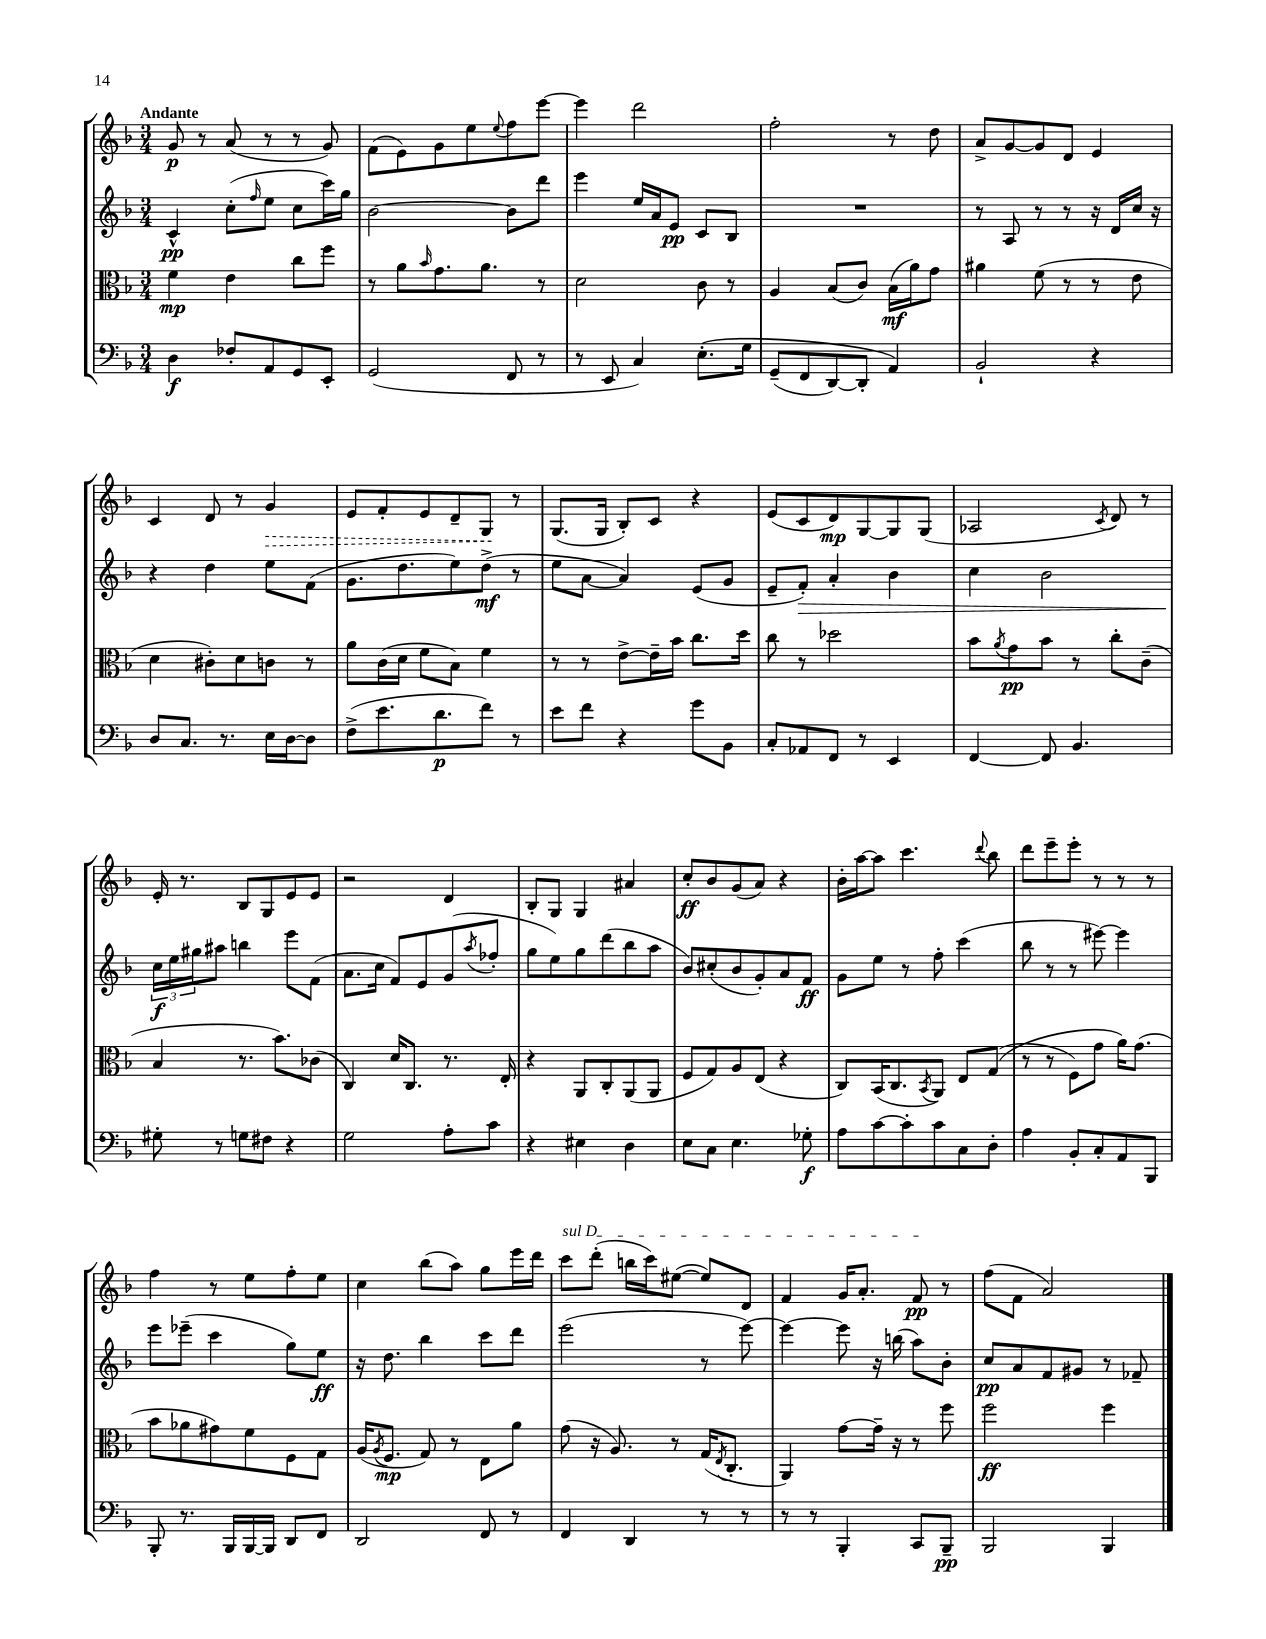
<<
\new StaffGroup <<
\new Staff = "s0" {
    \clef treble \key f \major \numericTimeSignature \time 3/4 \tempo "Andante"
    g'8\p r8 a'8( r8 r8 g'8) |
    f'8( e'8) g'8 e''8 \appoggiatura { e''8 } f''8 e'''8~ |
    e'''4 d'''2 |
    f''2-. r8 d''8 |
    a'8-> g'8~ g'8 d'8 e'4 |
    c'4 d'8 r8 \once \override Hairpin.style = #'dashed-line g'4\> |
    e'8 f'8-. e'8 d'8-- g8\! r8 |
    g8.( g16 bes8-.) c'8 r4 |
    e'8( c'8 d'8\mp) g8~ g8 g8( |
    aes2 \acciaccatura { c'8 } d'8) r8 |
    e'16-. r8. bes8 g8 e'8 e'8 |
    r2 d'4 |
    bes8-. g8 g4 ais'4 |
    c''8-.\ff bes'8 g'8( a'8) r4 |
    bes'16-. a''16~ a''8 c'''4. \appoggiatura { d'''8 } bes''8 |
    d'''8 e'''8-- e'''8-. r8 r8 r8 |
    f''4 r8 e''8 f''8-. e''8 |
    c''4 bes''8( a''8) g''8 e'''16 d'''16 |
    \once \override TextSpanner.bound-details.left.text = \markup { \italic "sul D" } c'''8\startTextSpan d'''8-.( b''16 c'''16) eis''8~( eis''8) d'8 |
    f'4 g'16 a'8.-. f'8\pp\stopTextSpan r8 |
    f''8( f'8 a'2) \bar "|." |
}
\new Staff = "s1" {
    \clef treble \key f \major \numericTimeSignature \time 3/4
    c'4-^\pp c''8-.( \grace { f''16 } e''8 c''8 c'''16) g''16 |
    bes'2~ bes'8 d'''8 |
    e'''4 e''16 a'16 e'8\pp c'8 bes8 |
    R2. |
    r8 a8 r8 r8 r16 d'16 c''16 r16 |
    r4 d''4 e''8 f'8( |
    g'8. d''8. e''8) d''8->\mf( r8 |
    e''8 a'8~ a'4) e'8( g'8 |
    e'8-- f'8-.\>) a'4-. bes'4 |
    c''4 bes'2 |
    \tuplet 3/2 { c''16\f\! e''16 gis''16 } ais''8 b''4 e'''8 f'8( |
    a'8. c''16 f'8) e'8 g'8( \acciaccatura { a''8 } fes''8-. |
    g''8 e''8) g''8 d'''8( bes''8 a''8 |
    bes'8) cis''8-.( bes'8 g'8-.) a'8 f'8\ff |
    g'8 e''8 r8 f''8-. c'''4( |
    bes''8 r8 r8 eis'''8~) eis'''4 |
    e'''8 ees'''8--( c'''4 g''8) e''8\ff |
    r16 d''8. bes''4 c'''8 d'''8 |
    e'''2( r8 e'''8~) |
    e'''4~ e'''8 r16 b''16( a''8) bes'8-. |
    c''8\pp a'8 f'8 gis'8 r8 fes'8-- \bar "|." |
}
\new Staff = "s2" {
    \clef alto \key f \major \numericTimeSignature \time 3/4
    f'4\mp e'4 c''8 f''8 |
    r8 a'8 \grace { bes'16 } g'8. a'8. r8 |
    d'2 c'8 r8 |
    a4 bes8( c'8) bes16\mf( a'16) g'8 |
    ais'4 f'8( r8 r8 e'8 |
    d'4 cis'8-.) d'8 c'8 r8 |
    a'8 c'16( d'16 f'8 bes8) f'4 |
    r8 r8 e'8~-> e'16-- bes'16 c''8. d''16 |
    c''8 r8 des''2 |
    bes'8 \acciaccatura { a'8 } g'8\pp bes'8 r8 c''8-. c'8--( |
    bes4 r8. bes'8.) ces'8( |
    c4) d'16 c8. r8. e16-. |
    r4 a,8 c8-. a,8( a,8 |
    f8 g8) a8 e8( r4 |
    c8) bes,16( c8. \acciaccatura { bes,8 } a,8) e8 g8(\( |
    r8 r8 f8) g'8 a'16\) g'8.( |
    bes'8 aes'8 gis'8) f'8 f8 g8 |
    a16( \acciaccatura { a8 } f8.\mp g8) r8 e8 a'8 |
    g'8( r16 a8.) r8 g16( \acciaccatura { e8 } c8.-. |
    a,4) g'8~ g'16-- r16 r8 f''8 |
    f''2\ff f''4 \bar "|." |
}
\new Staff = "s3" {
    \clef bass \key f \major \numericTimeSignature \time 3/4
    d4\f fes8-. a,8 g,8 e,8-. |
    g,2( f,8 r8 |
    r8 e,8 c4) e8.-.\( g16 |
    g,8--( f,8 d,8~) d,8-. a,4\) |
    bes,2-! r4 |
    d8 c8. r8. e16 d16~ d8 |
    f8->( e'8. d'8.\p f'8) r8 |
    e'8 f'8 r4 g'8 bes,8 |
    c8-. aes,8 f,8 r8 e,4 |
    f,4~ f,8 bes,4. |
    gis8-. r8 g8 fis8 r4 |
    g2 a8-. c'8 |
    r4 eis4 d4 |
    e8 c8 e4. ges8-.\f |
    a8 c'8~ c'8-. c'8 c8 d8-. |
    a4 bes,8-. c8-. a,8 bes,,8 |
    bes,,8-. r8. bes,,16 bes,,16~ bes,,16 d,8 f,8 |
    d,2 f,8 r8 |
    f,4 d,4 r8 r8 |
    r8 r8 bes,,4-. c,8 bes,,8--\pp |
    bes,,2 bes,,4 \bar "|." |
}
>>
>>
\layout { \context { \Score \remove "Bar_number_engraver" } }
